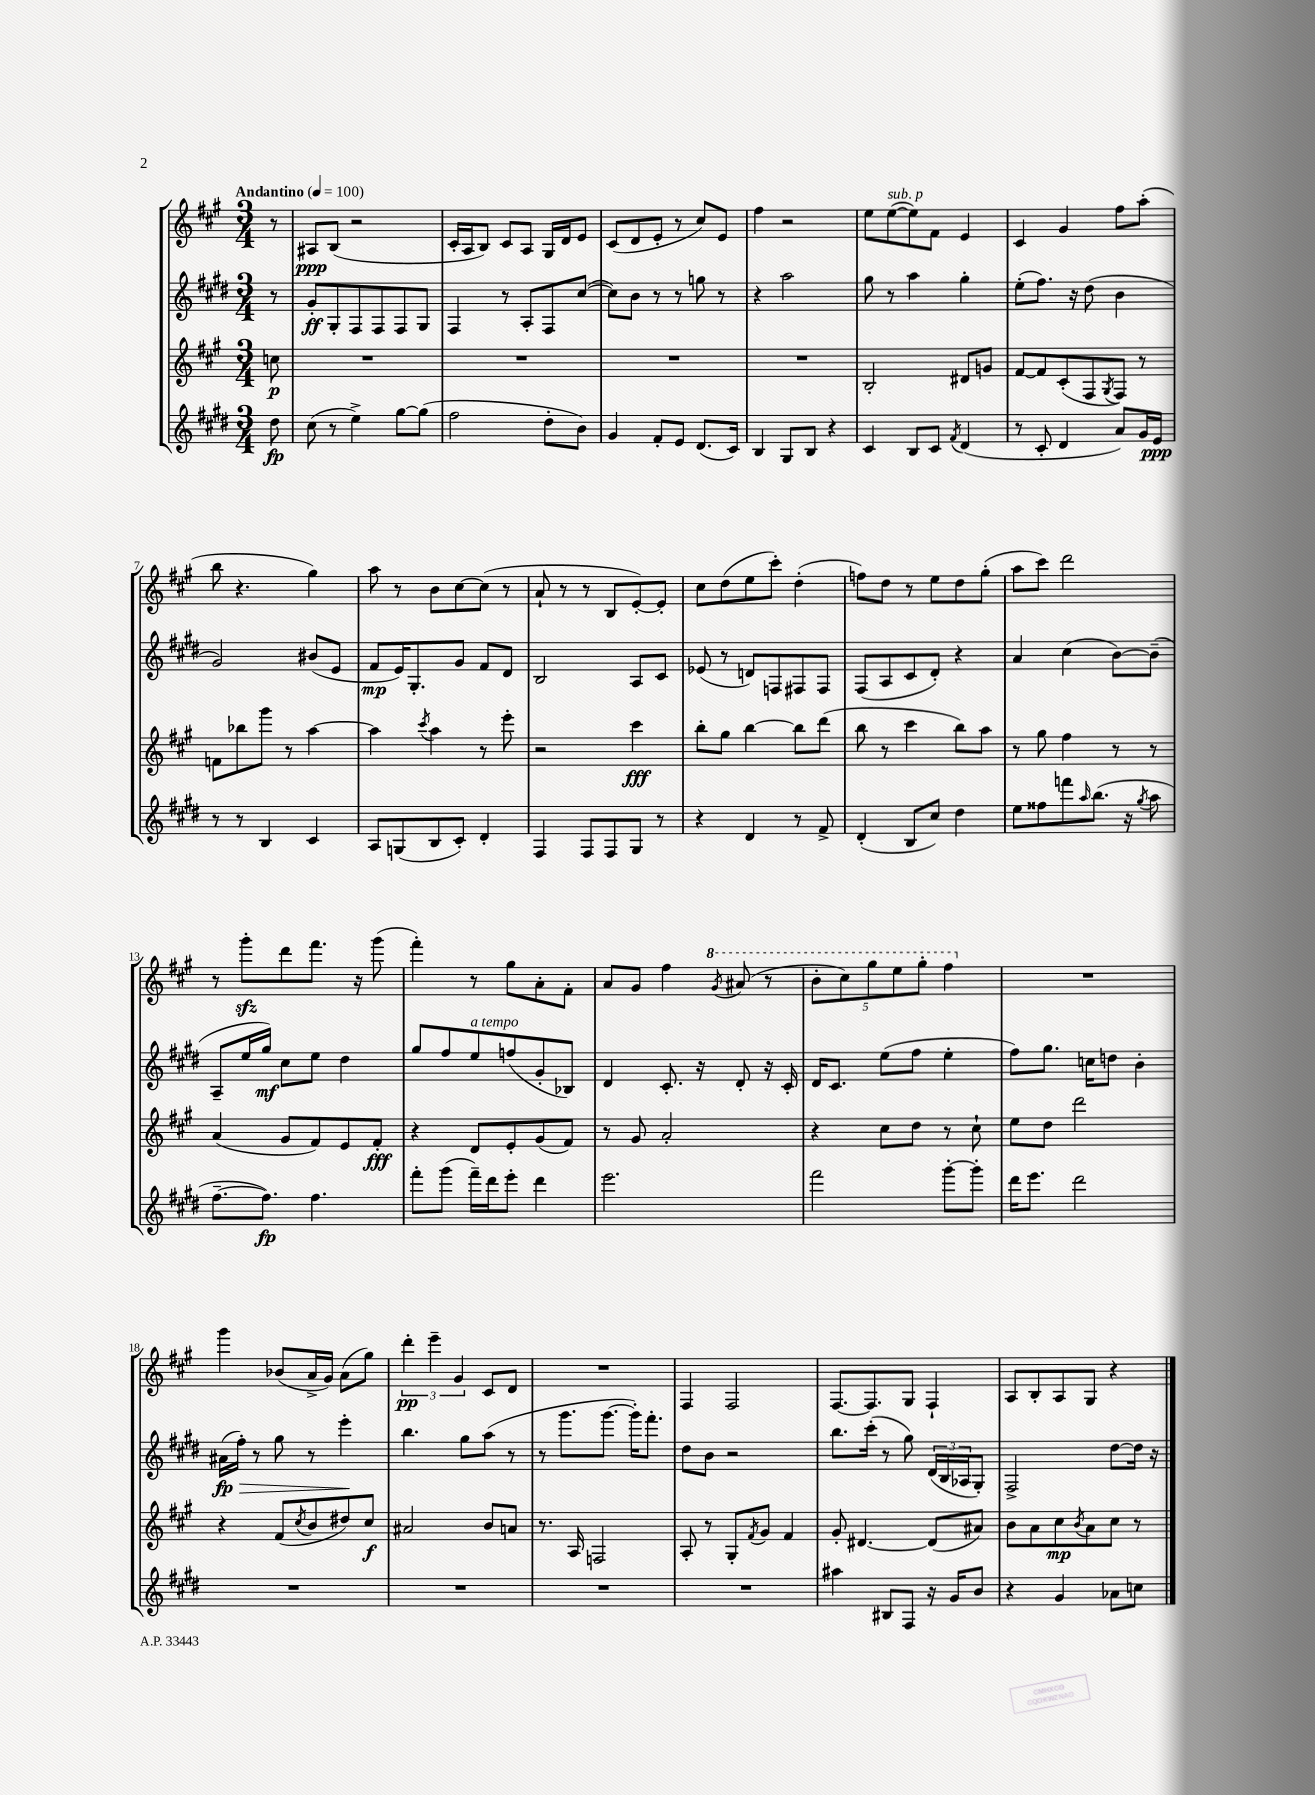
<<
\new StaffGroup <<
\new Staff = "s0" {
    \clef treble \key a \major \numericTimeSignature \time 3/4 \partial 8 \tempo "Andantino" 4 = 100
    r8 |
    ais8\ppp b8( r2 |
    cis'16-. a16 b8) cis'8 a8 gis16 d'16 e'8 |
    cis'8( d'8 e'8-. r8 cis''8) e'8 |
    fis''4 r2 |
    e''8 e''8~^\markup { \italic "sub. p" }( e''8) fis'8 e'4 |
    cis'4 gis'4 fis''8 a''8-.( |
    b''8 r4. gis''4) |
    a''8 r8 b'8 cis''8~ cis''8( r8 |
    a'8-! r8 r8 b8 e'8~-.) e'8-. |
    cis''8 d''8( e''8 cis'''8-.) d''4-.( |
    f''8) d''8 r8 e''8 d''8 gis''8-.( |
    a''8 cis'''8) d'''2 |
    r8 gis'''8-.\sfz d'''8 fis'''8. r16 gis'''8( |
    fis'''4-.) r8 gis''8 a'8-. fis'8-. |
    a'8 gis'8 fis''4 \ottava #1 \acciaccatura { gis''8 } ais''8( r8 |
    \tuplet 5/4 { b''8-. cis'''8) gis'''8 e'''8 gis'''8-. } fis'''4 \ottava #0 |
    R2. |
    gis'''4 bes'8( a'16-> gis'16) a'8( gis''8) |
    \tuplet 3/2 { d'''4-.\pp e'''4-- gis'4 } cis'8 d'8 |
    R2. |
    fis4 fis2 |
    fis8.~ fis8. gis8 fis4-! |
    a8 b8-. a8 gis8 r4 \bar "|." |
}
\new Staff = "s1" {
    \clef treble \key e \major \numericTimeSignature \time 3/4 \partial 8
    r8 |
    gis'8-.\ff gis8-. fis8 fis8 fis8 gis8 |
    fis4 r8 a8-. fis8 cis''8~( |
    cis''8) b'8 r8 r8 g''8 r8 |
    r4 a''2 |
    gis''8 r8 a''4 gis''4-. |
    e''8-.( fis''8.) r16 dis''8( b'4 |
    gis'2) bis'8( e'8 |
    fis'8\mp e'16) gis8.-. gis'8 fis'8 dis'8 |
    b2 a8 cis'8 |
    ees'8( r8 d'8) f8 fis8 fis8 |
    fis8( a8 cis'8 dis'8-.) r4 |
    a'4 cis''4( b'8~) b'8--( |
    a8-- e''16 gis''16\mf) cis''8 e''8 dis''4 |
    gis''8 fis''8 e''8^\markup { \italic "a tempo" } f''8( gis'8-. bes8) |
    dis'4 cis'8.-. r16 dis'8-. r16 cis'16-. |
    dis'16 cis'8. e''8( fis''8 e''4-. |
    fis''8) gis''8. c''16 d''8 b'4-. |
    ais'16\fp\>( fis''16-.) r8 gis''8 r8 e'''4-.\! |
    b''4. gis''8 a''8( r8 |
    r8 gis'''8. gis'''8.~ gis'''16-.) fis'''8.-. |
    dis''8 b'8 r2 |
    b''8. cis'''16-.( r8 gis''8) \tuplet 3/2 { dis'16( b16 aes16 } gis8-.) |
    fis2-> dis''8~ dis''16 r16 \bar "|." |
}
\new Staff = "s2" {
    \clef treble \key a \major \numericTimeSignature \time 3/4 \partial 8
    c''8\p |
    R2. |
    R2. |
    R2. |
    R2. |
    b2-. dis'8 g'8 |
    fis'8~ fis'8 cis'8-.( fis8 \acciaccatura { gis8 } fis8) r8 |
    f'8 bes''8 gis'''8 r8 a''4~ |
    a''4 \acciaccatura { cis'''8 } a''4 r8 e'''8-. |
    r2 cis'''4\fff |
    b''8-. gis''8 b''4~ b''8 d'''8( |
    b''8 r8 cis'''4 b''8) a''8 |
    r8 gis''8 fis''4 r8 r8 |
    a'4( gis'8 fis'8) e'8 fis'8-.\fff |
    r4 d'8 e'8-. gis'8( fis'8) |
    r8 gis'8 a'2-. |
    r4 cis''8 d''8 r8 cis''8-! |
    e''8 d''8 d'''2 |
    r4 fis'8( \acciaccatura { cis''8 } b'8 dis''8) cis''8\f |
    ais'2 b'8 a'8 |
    r8. a16 f2 |
    a8-. r8 gis8-. \acciaccatura { fis'8 } gis'8 fis'4 |
    gis'8-. dis'4.~ dis'8( ais'8) |
    b'8 a'8 cis''8\mp \acciaccatura { b'8 } a'8 cis''8 r8 \bar "|." |
}
\new Staff = "s3" {
    \clef treble \key e \major \numericTimeSignature \time 3/4 \partial 8
    dis''8\fp |
    cis''8( r8 e''4->) gis''8~ gis''8( |
    fis''2 dis''8-. b'8) |
    gis'4 fis'8-. e'8 dis'8.( cis'16) |
    b4 gis8 b8 r4 |
    cis'4 b8 cis'8 \acciaccatura { fis'8 } dis'4( |
    r8 cis'8-. dis'4 a'8) gis'16 e'16\ppp |
    r8 r8 b4 cis'4 |
    a8 g8( b8 cis'8-.) dis'4-. |
    fis4 fis8 fis8 gis8 r8 |
    r4 dis'4 r8 fis'8-> |
    dis'4-.( b8 cis''8) dis''4 |
    e''8 fisis''8 f'''8 \grace { a''16 } b''8.( r16 \acciaccatura { gis''8 } a''8 |
    fis''8.~-- fis''8.\fp) fis''4. |
    fis'''8-. gis'''8( fis'''16--) dis'''16 e'''8-. dis'''4 |
    e'''2. |
    fis'''2 gis'''8~-. gis'''8-. |
    dis'''16 e'''8. dis'''2 |
    R2. |
    R2. |
    R2. |
    R2. |
    ais''4 bis8 fis8 r16 gis'16 b'8 |
    r4 gis'4 aes'8 c''8 \bar "|." |
}
>>
>>
